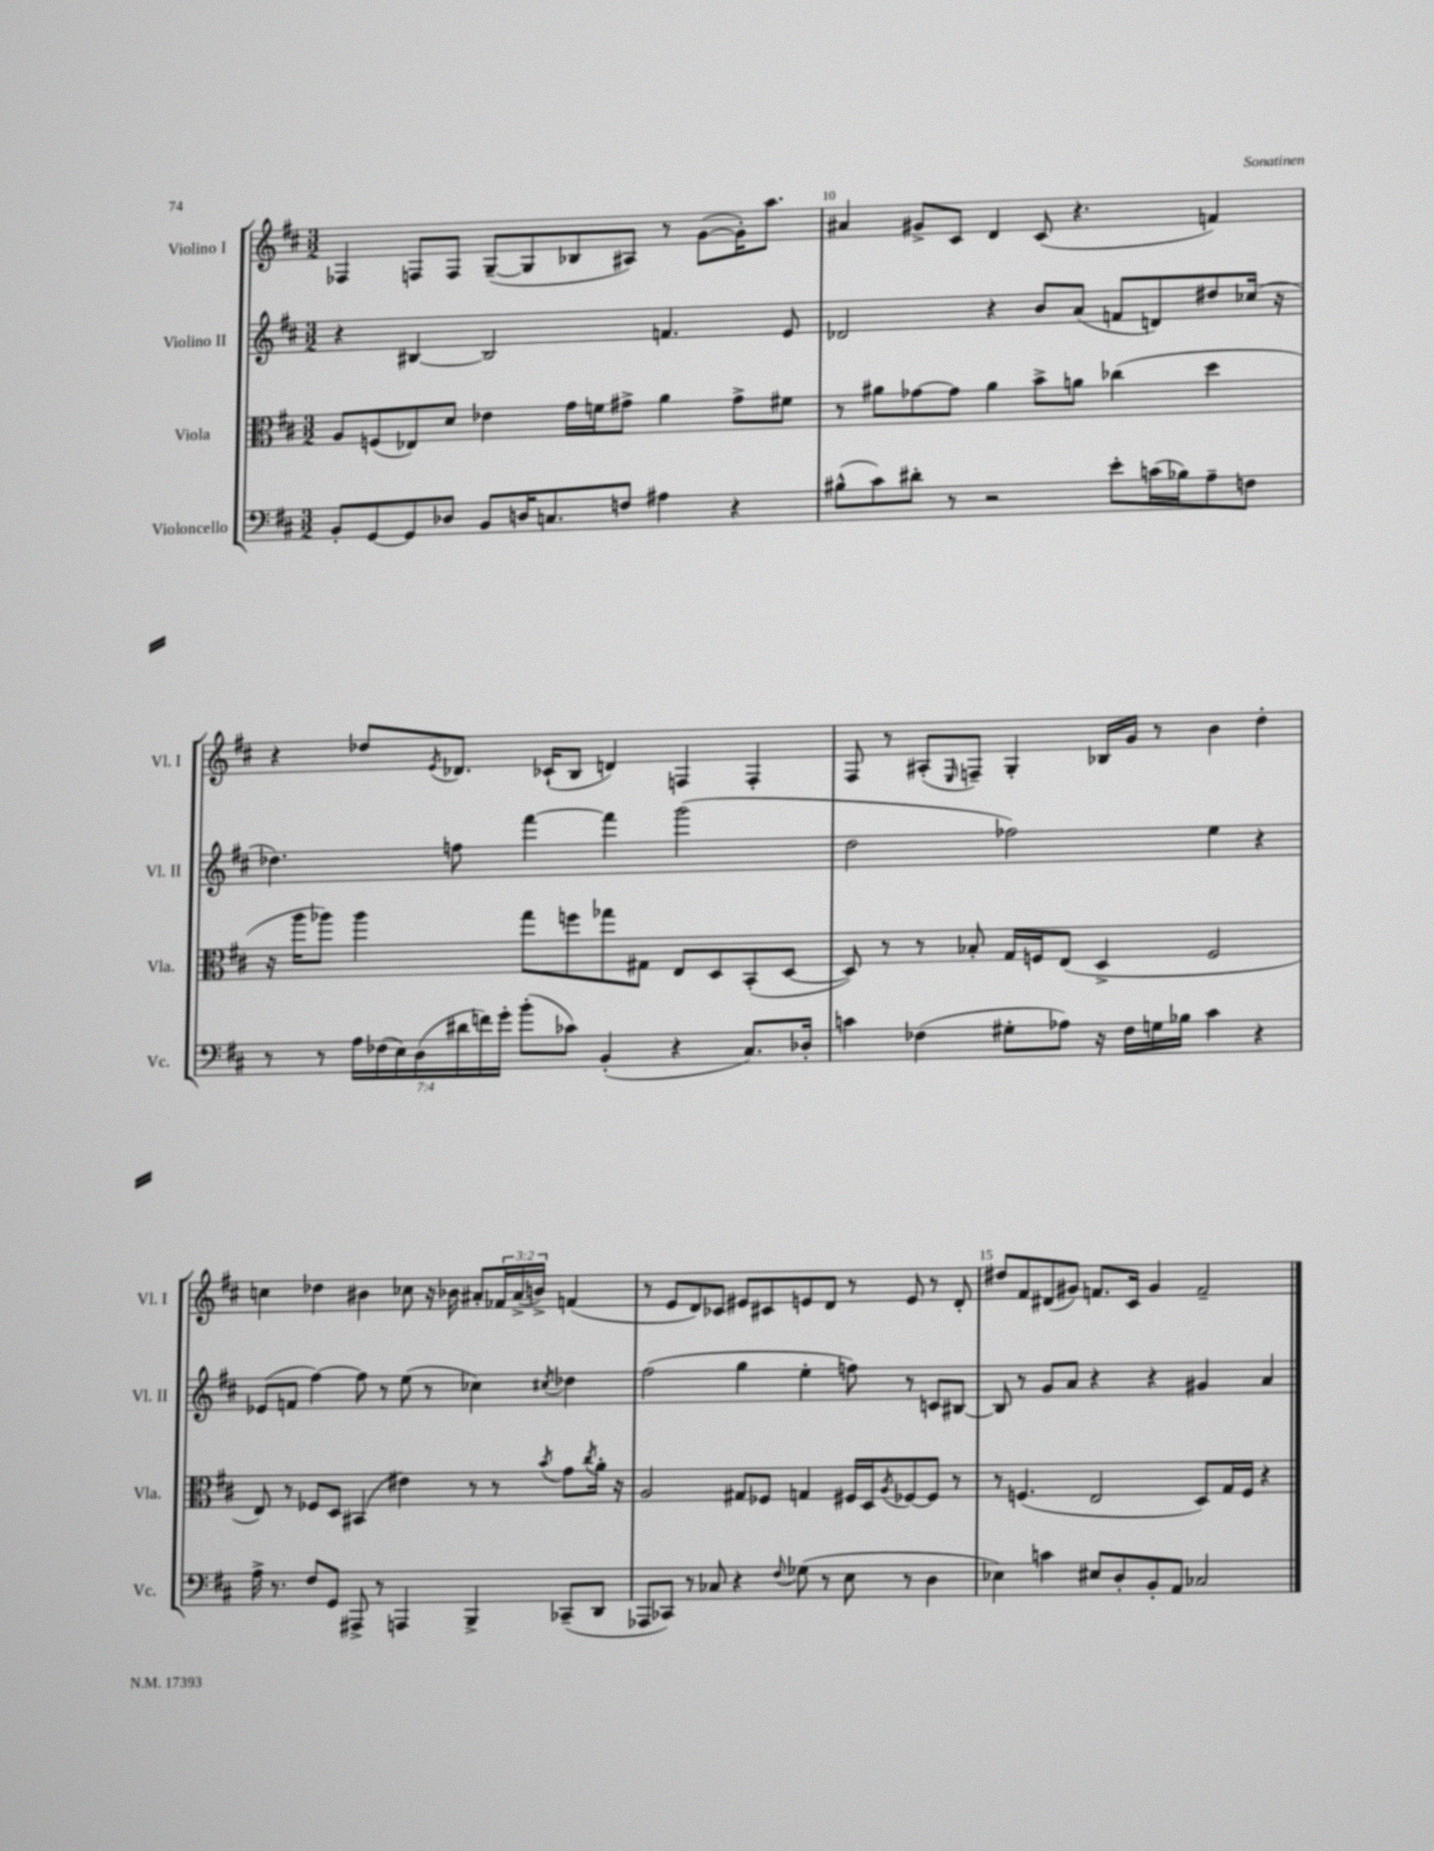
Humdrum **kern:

**kern	**kern	**kern	**kern
*staff4	*staff3	*staff2	*staff1
*clefF4	*clefC3	*clefG2	*clefG2
*k[f#c#]	*k[f#c#]	*k[f#c#]	*k[f#c#]
*M3/2	*M3/2	*M3/2	*M3/2
8BB'	8A	4r	4F-
[8GG	(8F	.	.
8GG]	8E-)	[4B#	8F
8D-	8d	.	8F
8BB	4e-	2B#]	([8G~
16D	.	.	8G]
8.C	.	.	.
.	16g	.	8B-
.	16f	.	.
8F	8g#^	.	8A#)
4A#	4a	4.f	8r
.	.	.	([8g
4r	8g#^	.	16g'])
.	.	.	8.aa
.	8f#	8e	.
=	=	=	=
(8B#^^	8r	2d-	4a#
8c#)	8a#	.	.
8d#'	[8g-	.	8g#^
8r	8g-]	.	8c#
2r	4a#	4r	4d
.	8b^	8b	(8c#
.	8a	(8a	4.r
8e'	(4cc-	8f	.
(16c	.	8d)	.
16B-)	.	.	.
8A~	4dd	8dd#	4f)
8F	.	(16cc-	.
.	.	16r	.
=	=	=	=
8r	16r	4.dd-)	4r
.	16aa	.	.
8r	8aa-)	.	.
28A	4aa-	.	8dd-
(28F-	.	.	.
28E)	.	.	.
(28D	.	.	.
.	.	.	8qe
.	.	8ff	8.d-
28d#	.	.	.
28f)	.	.	.
28g'	.	.	.
(8b'	8gg	[4fff#	.
.	.	.	(16c-`
8c-)	8ff	.	8B
(4BB'	8gg-	4fff#]	4d)
.	8G#	.	.
4r	8E	(2ggg	4F
.	8D	.	.
8.C#)	(8BB'	.	4F'
.	[8D	.	.
16D-'	.	.	.
=	=	=	=
4c	8D])	2dd	8F#
.	8r	.	8r
(4F-	8r	.	(8A#'
.	.	.	16qqE
.	8B-'	.	8F~)
8G#'	16G	2ff-)	4G'
.	16F	.	.
8A-)	(8E	.	.
16r	4D^	.	16B-
16F-	.	.	16g
16G	.	.	8r
16B-	.	.	.
4c	2F	4ee	4b
4r	.	4r	4dd'
=	=	=	=
16A^	8E)	(8e-	4cc
8.r	.	.	.
.	8r	8f	.
8F#	8F-	[4ff#)	4dd-
8GG	8D	.	.
8AAA#^	(4BB#	8ff#]	4b#
8r	.	8r	.
4AAA	4e#)	(8ee	8cc-
.	.	8r	16r
.	.	.	16b-
4BBB^	8r	4cc-)	8a#'
.	8r	.	24f-
.	.	.	(24a#^
.	.	.	24b^)
.	8qb	8qcc#	.
(8CC-~	8g	4dd-	(4f
.	8qcc#	.	.
8DD	16a'	.	.
.	16r	.	.
=	=	=	=
8AAA-	2A	(2ff#	8r
8CC-)	.	.	8e
8r	.	.	8d)
8C-	.	.	8c-
4r	8G#	4gg	8e#
.	8F-	.	8c#
8qqF#	.	.	.
(8G-	4G	4ee'	8e
8r	.	.	8d
8E	16F#	8ff)	8r
.	16D	.	.
.	8qA	.	.
8r	[8F-	8r	8e
4D	8F-]	8c	8r
.	8r	[8B#	8d'
=	=	=	=
4E-)	8r	8B#]	8dd#
.	(4.F	8r	8f#
4c	.	8g	(8d#
.	.	8a	8g#)
8E#	2E	4r	8.f
8D'	.	.	.
.	.	.	16c#
8BB'	.	4r	4g#
8AA	.	.	.
2C-	8D)	4g#	2f~
.	16G	.	.
.	16F	.	.
.	4r	4a	.
==	==	==	==
*-	*-	*-	*-
